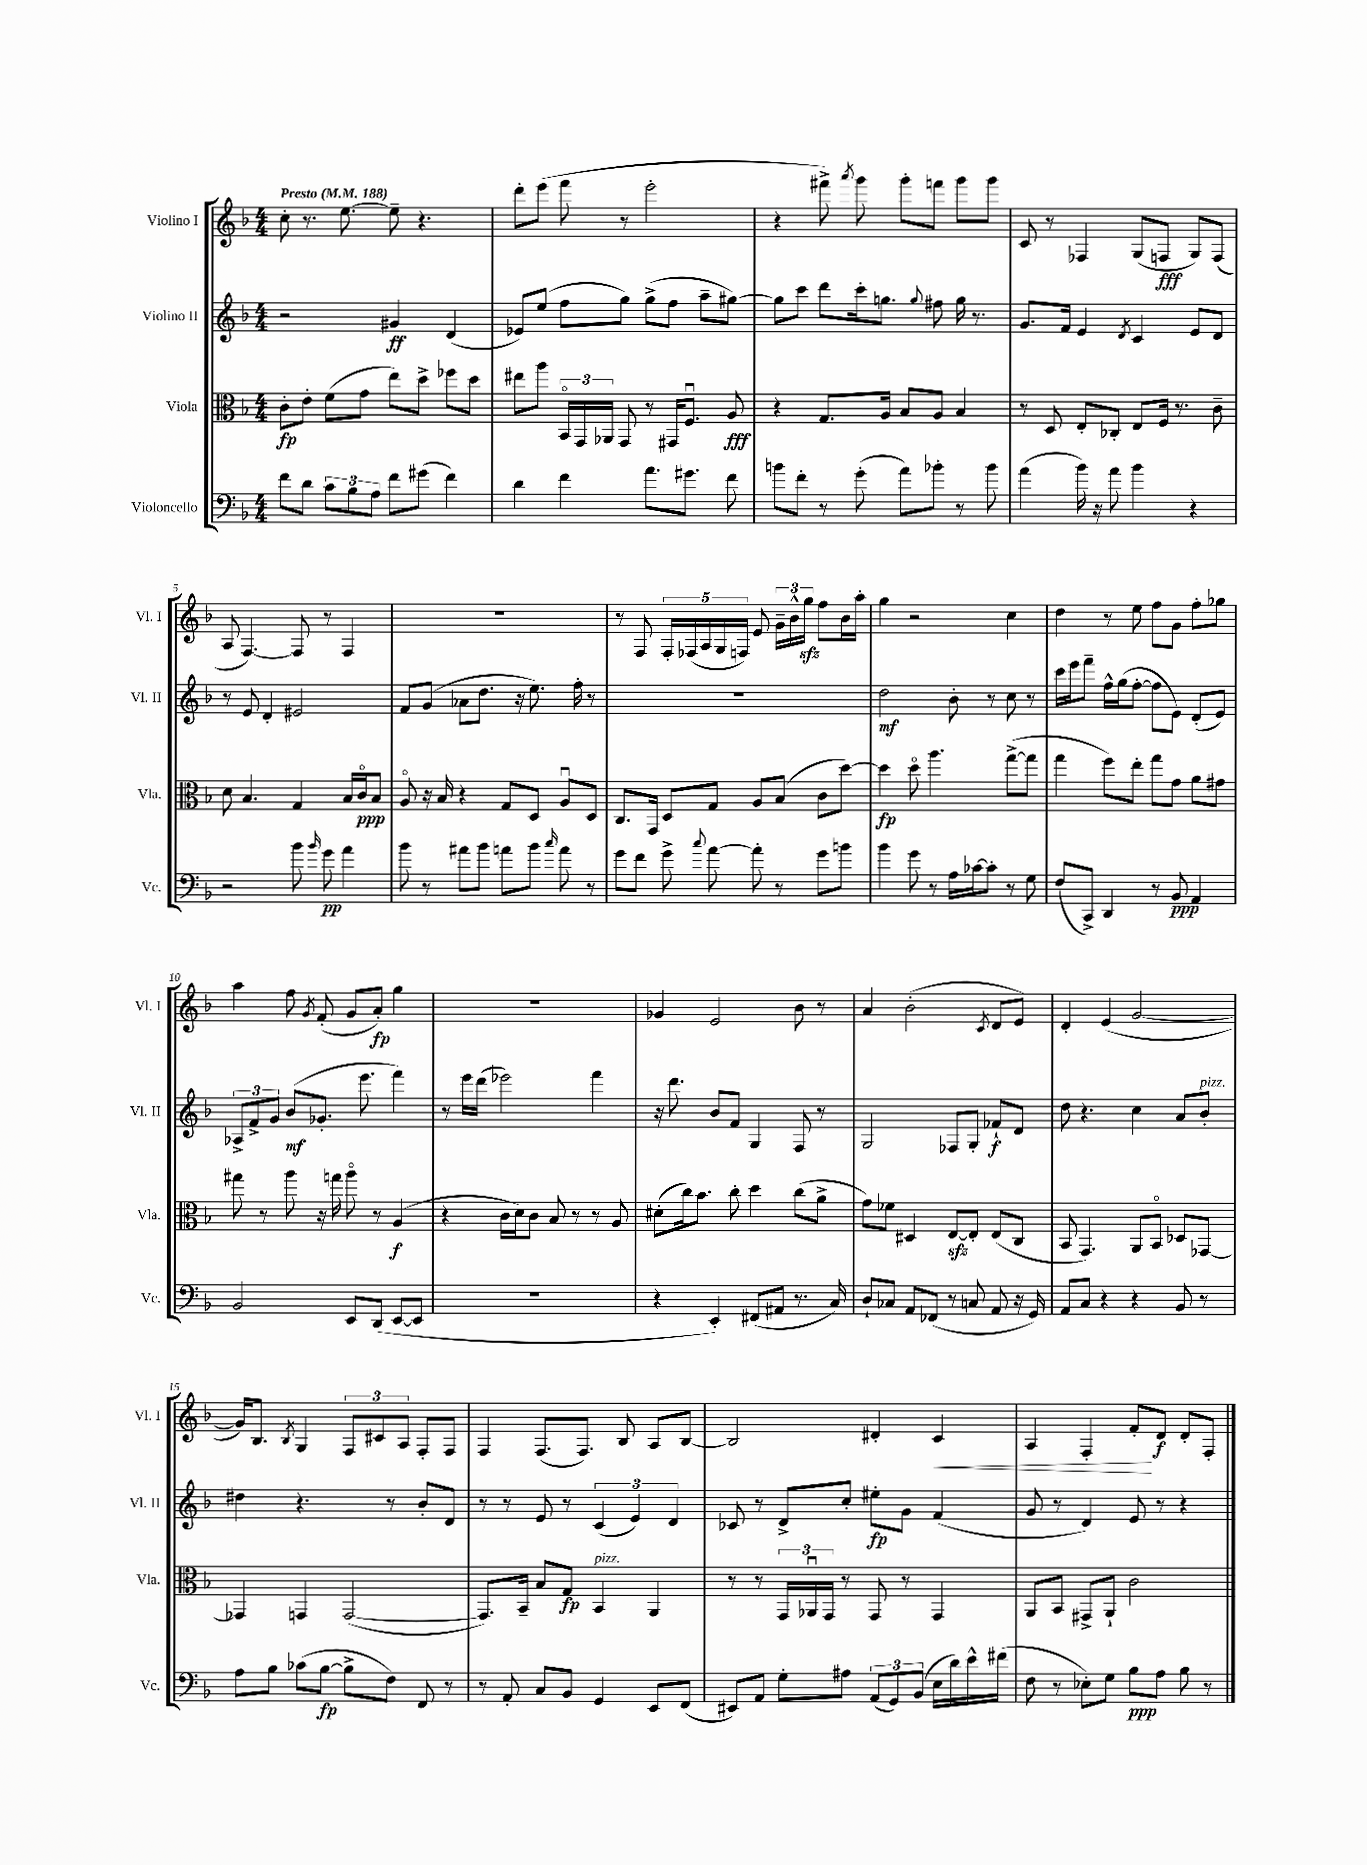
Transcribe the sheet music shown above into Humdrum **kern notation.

**kern	**dynam	**kern	**dynam	**kern	**dynam	**kern	**dynam
*part4	*part4	*part3	*part3	*part2	*part2	*part1	*part1
*staff4	*staff4	*staff3	*staff3	*staff2	*staff2	*staff1	*staff1
*I"Violoncello	*	*I"Viola	*	*I"Violino II	*	*I"Violino I	*
*I'Vc.	*	*I'Vla.	*	*I'Vl. II	*	*I'Vl. I	*
*clefF4	*	*clefC3	*	*clefG2	*	*clefG2	*
*k[b-]	*	*k[b-]	*	*k[b-]	*	*k[b-]	*
*M4/4	*	*M4/4	*	*M4/4	*	*M4/4	*
*MM188	*	*MM188	*	*MM188	*	*MM188	*
=1	=1	=1	=1	=1	=1	=1	=1
!	!	!	!	!	!	!LO:TX:a:B:t=Presto	!
8f\L	.	8c'\L	fp	2r	.	8cc'\	.
8d\J	.	8e'\J	.	.	.	8.r	.
12c\L	.	(8f\L	.	.	.	.	.
.	.	.	.	.	.	[8.ee\	.
12B-\	.	.	.	.	.	.	.
.	.	8g\J	.	.	.	.	.
12A\J	.	.	.	.	.	.	.
8f\L	.	8ee\L)	.	4g#X/	ff	8ee~\]	.
(8g#X\J	.	8dd^\J	.	.	.	4.r	.
4f\)	.	8ff-X\L	.	(4d/	.	.	.
.	.	8dd\J	.	.	.	.	.
=2	=2	=2	=2	=2	=2	=2	=2
4d\	.	8ee#X\L	.	8e-X/L)	.	8ddd'\L	.
.	.	8aa\J	.	(8ee/J	.	(8eee\J	.
4f\	.	24BB-/LL	.	8ff\L	.	8fff\	.
.	.	24GG/	.	.	.	.	.
.	.	24AA-X/JJ	.	.	.	.	.
.	.	8GG/	.	8gg\J)	.	8r	.
8.a\L	.	8r	.	(8gg^\L	.	2eee'\	.
.	.	16GG#X/KL	.	8ff\J	.	.	.
8.g#X\J	.	8.Fu/J	.	.	.	.	.
.	.	.	.	8aa~\L	.	.	.
8f\	.	8A/	fff	[8gg#X\J)	.	.	.
=3	=3	=3	=3	=3	=3	=3	=3
8bn\L	.	4r	.	8gg#\L]	.	4r	.
8f'\J	.	.	.	8ccc\J	.	.	.
8r	.	8.G/L	.	8ddd\L	.	8fff#X^\)	.
.	.	.	.	.	.	8qaaa/	.
(8g'\	.	.	.	16ccc'\k	.	8ggg\	.
.	.	16A/Jk	.	8.ggn\J	.	.	.
8a\L)	.	8B-/L	.	.	.	8ggg'\L	.
.	.	.	.	8qqgg/	.	.	.
8b-X'\J	.	8A/J	.	8ff#X\	.	8fffn\J	.
8r	.	4B-/	.	16gg\	.	8ggg\L	.
.	.	.	.	8.r	.	.	.
8b-\	.	.	.	.	.	8ggg\J	.
=4	=4	=4	=4	=4	=4	=4	=4
(4a\	.	8r	.	8.g/L	.	8c/	.
.	.	8D/	.	.	.	8r	.
.	.	.	.	16f/Jk	.	.	.
16b-\)	.	8E'/L	.	4e/	.	4F-X/	.
16r	.	.	.	.	.	.	.
8a\	.	8C-X'/J	.	.	.	.	.
.	.	.	.	8qd/	.	.	.
4b-\	.	8E/L	.	4c/	.	(8G/L	.
.	.	16F/Jk	.	.	.	8Fn/J	fff
.	.	8.r	.	.	.	.	.
4r	.	.	.	8e/L	.	8G/L)	.
.	.	8c~\	.	8d/J	.	(8F/J	.
!!LO:LB:g=z
=5	=5	=5	=5	=5	=5	=5	=5
2r	.	8d\	.	8r	.	8A/	.
.	.	4.B-/	.	8e/	.	[4.F/)	.
.	.	.	.	4d'/	.	.	.
8b-\	.	4G/	.	2e#X/	.	8F/]	.
16qqb-/	.	.	.	.	.	.	.
8g\	pp	.	.	.	.	8r	.
4a\	.	16B-/LL	.	.	.	4F/	.
.	.	16c/J	ppp	.	.	.	.
.	.	8B-/J	.	.	.	.	.
=6	=6	=6	=6	=6	=6	=6	=6
8b-\	.	8A/	.	8f/L	.	1r	.
8r	.	16r	.	(8g/J	.	.	.
.	.	16B-/	.	.	.	.	.
8a#X\L	.	4r	.	8a-X\L	.	.	.
8b-\J	.	.	.	8.dd\J	.	.	.
8an\L	.	8G/L	.	.	.	.	.
.	.	.	.	16r	.	.	.
8b-\J	.	8D/J	.	8.ee\)	.	.	.
16qqcc/	.	.	.	.	.	.	.
8a\	.	8Au/L	.	.	.	.	.
.	.	.	.	16ff'\	.	.	.
8r	.	8D/J	.	8r	.	.	.
=7	=7	=7	=7	=7	=7	=7	=7
8g\L	.	8.C/L	.	1r	.	8r	.
8f\J	.	.	.	.	.	8F/	.
.	.	16GG/Jk	.	.	.	.	.
8g^\	.	8D/L	.	.	.	20F'/LL	.
.	.	.	.	.	.	(20F-X/	.
.	.	.	.	.	.	20A/	.
8qqcc/	.	.	.	.	.	.	.
[8a\	.	8G/J	.	.	.	.	.
.	.	.	.	.	.	20G/	.
.	.	.	.	.	.	20Fn/JJ)	.
8a'\]	.	8A/L	.	.	.	8e/	.
8r	.	(8B-/J	.	.	.	24g~\LL	.
.	.	.	.	.	.	24b-^^\	.
.	.	.	.	.	.	24ggzz\JJ	.
8g\L	.	8c\L	.	.	.	8ff\L	.
8bn\J	.	[8dd\J)	.	.	.	16b-\L	.
.	.	.	.	.	.	16aa'\JJ	.
=8	=8	=8	=8	=8	=8	=8	=8
4b-\	.	4dd\]	fp	2dd\	mf	4gg\	.
8g\	.	8dd\	.	.	.	2r	.
8r	.	4.aa\	.	.	.	.	.
16A\LL	.	.	.	8b-'\	.	.	.
[16c-X\J	.	.	.	.	.	.	.
8c-'\J]	.	.	.	8r	.	.	.
8r	.	([8gg^\L	.	8cc\	.	4cc\	.
8G\	.	8gg\J]	.	8r	.	.	.
=9	=9	=9	=9	=9	=9	=9	=9
(8F/L	.	4gg\	.	16ccc\LL	.	4dd\	.
.	.	.	.	16eee\J	.	.	.
8CC^/J)	.	.	.	8fff~\J	.	.	.
4DD/	.	8ff\L)	.	16ff^^\LL	.	8r	.
.	.	.	.	(16gg\J	.	.	.
.	.	8ee'\J	.	[8ff'\J	.	8ee\	.
8r	.	8gg\L	.	8ff\L]	.	8ff\L	.
8BB-/	ppp	8g\J	.	8e\J)	.	8g\J	.
4AA/	.	8a\L	.	(8d'/L	.	8ff'\L	.
.	.	8g#X\J	.	8e/J)	.	8gg-X\J	.
!!LO:LB:g=z
=10	=10	=10	=10	=10	=10	=10	=10
2BB-/	.	8gg#X\	.	12A-X^/L	.	4aa\	.
.	.	.	.	12f^/	.	.	.
.	.	8r	.	.	.	.	.
.	.	.	.	12g/J	.	.	.
.	.	8aa\	.	(8b-/L	mf	8ff\	.
.	.	.	.	.	.	8qg/	.
.	.	16r	.	8.g-X'/J	.	(8f'/	.
.	.	16ggn\	.	.	.	.	.
8EE/L	.	8aa\	.	.	.	8g/L	.
.	.	.	.	8.eee\	.	.	.
(8DD/J	.	8r	.	.	.	8a'/J)	fp
[8EE/L	.	(4A/	f	4fff\)	.	4gg\	.
8EE/J]	.	.	.	.	.	.	.
=11	=11	=11	=11	=11	=11	=11	=11
1r	.	4r	.	8r	.	1r	.
.	.	.	.	16eee\LL	.	.	.
.	.	.	.	(16ddd\JJ	.	.	.
.	.	16c\LL	.	2eee-X\)	.	.	.
.	.	16d\J)	.	.	.	.	.
.	.	8c\J	.	.	.	.	.
.	.	8B-/	.	.	.	.	.
.	.	8r	.	.	.	.	.
.	.	8r	.	4fff\	.	.	.
.	.	8A/	.	.	.	.	.
=12	=12	=12	=12	=12	=12	=12	=12
4r	.	(8d#X'\L	.	16r	.	4g-X/	.
.	.	.	.	8.ddd\	.	.	.
.	.	16cc\k)	.	.	.	.	.
.	.	8.b-\J	.	.	.	.	.
4EE'/)	.	.	.	8b-/L	.	2e/	.
.	.	8cc'\	.	8f/J	.	.	.
(8FF#X/L	.	4dd\	.	4G/	.	.	.
8AA#X/J	.	.	.	.	.	.	.
8.r	.	(8cc\L	.	8F/	.	8b-\	.
.	.	8a^\J	.	8r	.	8r	.
16C/)	.	.	.	.	.	.	.
=13	=13	=13	=13	=13	=13	=13	=13
8D`/L	.	8g\L)	.	2G/	.	4a/	.
8C-X/J	.	8f-X\J	.	.	.	.	.
8AA/L	.	4D#X/	.	.	.	(2b-'\	.
(8FF-X/J	.	.	.	.	.	.	.
8r	.	[8Ezz/L	.	8F-X/L	.	.	.
8Cn/	.	8E'/J]	.	8G'/J	.	.	.
.	.	.	.	.	.	8qc/	.
8AA/	.	(8E/L	.	8f-X`/L	f	8d/L	.
16r	.	8C/J	.	8d/J	.	8e/J)	.
16GG/)	.	.	.	.	.	.	.
=14	=14	=14	=14	=14	=14	=14	=14
8AA/L	.	8BB-/	.	8dd\	.	4d'/	.
8C/J	.	4.GG/)	.	4.r	.	.	.
4r	.	.	.	.	.	(4e/	.
4r	.	8AA/L	.	4cc\	.	[2g/	.
.	.	8BB-/J	.	.	.	.	.
8BB-/	.	8D-X/L	.	8a/L	.	.	.
!	!	!	!	!LO:TX:a:i:t=pizz.	!	!	!
8r	.	[8GG-X/J	.	8b-'/J	.	.	.
!!LO:LB:g=z
=15	=15	=15	=15	=15	=15	=15	=15
8A\L	.	4GG-X/]	.	4dd#X\	.	16g/KL])	.
.	.	.	.	.	.	8.B-/J	.
8B-\J	.	.	.	.	.	.	.
.	.	.	.	.	.	8qB-/	.
(8c-X\L	.	4GGn/	.	4.r	.	4G/	.
[8B-\J	fp	.	.	.	.	.	.
8B-^\L]	.	([2GG/	.	.	.	12F/L	.
.	.	.	.	.	.	12c#X/	.
8F\J)	.	.	.	8r	.	.	.
.	.	.	.	.	.	12A/J	.
8FF/	.	.	.	8b-'/L	.	8F'/L	.
8r	.	.	.	8d/J	.	8F/J	.
=16	=16	=16	=16	=16	=16	=16	=16
8r	.	8.GG/L])	.	8r	.	4F/	.
8AA'/	.	.	.	8r	.	.	.
.	.	16BB-~/Jk	.	.	.	.	.
8C/L	.	8B-/L	.	8e/	.	(8.F/L	.
8BB-/J	.	8G/J	fp	8r	.	.	.
.	.	.	.	.	.	8.F/J)	.
!	!	!LO:TX:a:i:t=pizz.	!	!	!	!	!
4GG/	.	4BB-/	.	(6c/	.	.	.
.	.	.	.	.	.	8B-/	.
.	.	.	.	6e/)	.	.	.
8EE/L	.	4AA/	.	.	.	8A/L	.
.	.	.	.	6d/	.	.	.
(8FF/J	.	.	.	.	.	[8B-/J	.
=17	=17	=17	=17	=17	=17	=17	=17
8EE#X/L)	.	8r	.	8c-X/	.	2B-/]	.
8AA/J	.	8r	.	8r	.	.	.
8G'\L	.	24GG/LL	.	8d^/L	.	.	.
.	.	24AA-Xu/	.	.	.	.	.
.	.	24GG/JJ	.	.	.	.	.
8A#X\J	.	8r	.	8cc'/J	.	.	.
(12AA/L	.	8GG/	.	8ee#X'\L	fp	4d#X'/	.
12GG/)	.	.	.	.	.	.	.
.	.	8r	.	8g\J	.	.	.
(12BB-/J	.	.	.	.	.	.	.
!	!	!	!	!	!	!	!LO:HP:b
16E\LL	.	4GG/	.	(4f/	.	4c/	<
16d\)	.	.	.	.	.	.	.
16e^^\	.	.	.	.	.	.	.
(16f#X\JJ	.	.	.	.	.	.	.
=18	=18	=18	=18	=18	=18	=18	=18
8F\	.	8AA/L	.	8g/	.	4A/	.
8r	.	8BB-/J	.	8r	.	.	.
8E-X'\L)	.	8GG#X^/L	.	4d/)	.	4F'/	.
8G\J	.	8AA`/J	.	.	.	.	.
8B-\L	ppp	2c\	.	8e/	.	8f'/L	.
8A\J	.	.	.	8r	.	8d/J	[ f
8B-\	.	.	.	4r	.	8d'/L	.
8r	.	.	.	.	.	8F'/J	.
==	==	==	==	==	==	==	==
*-	*-	*-	*-	*-	*-	*-	*-
